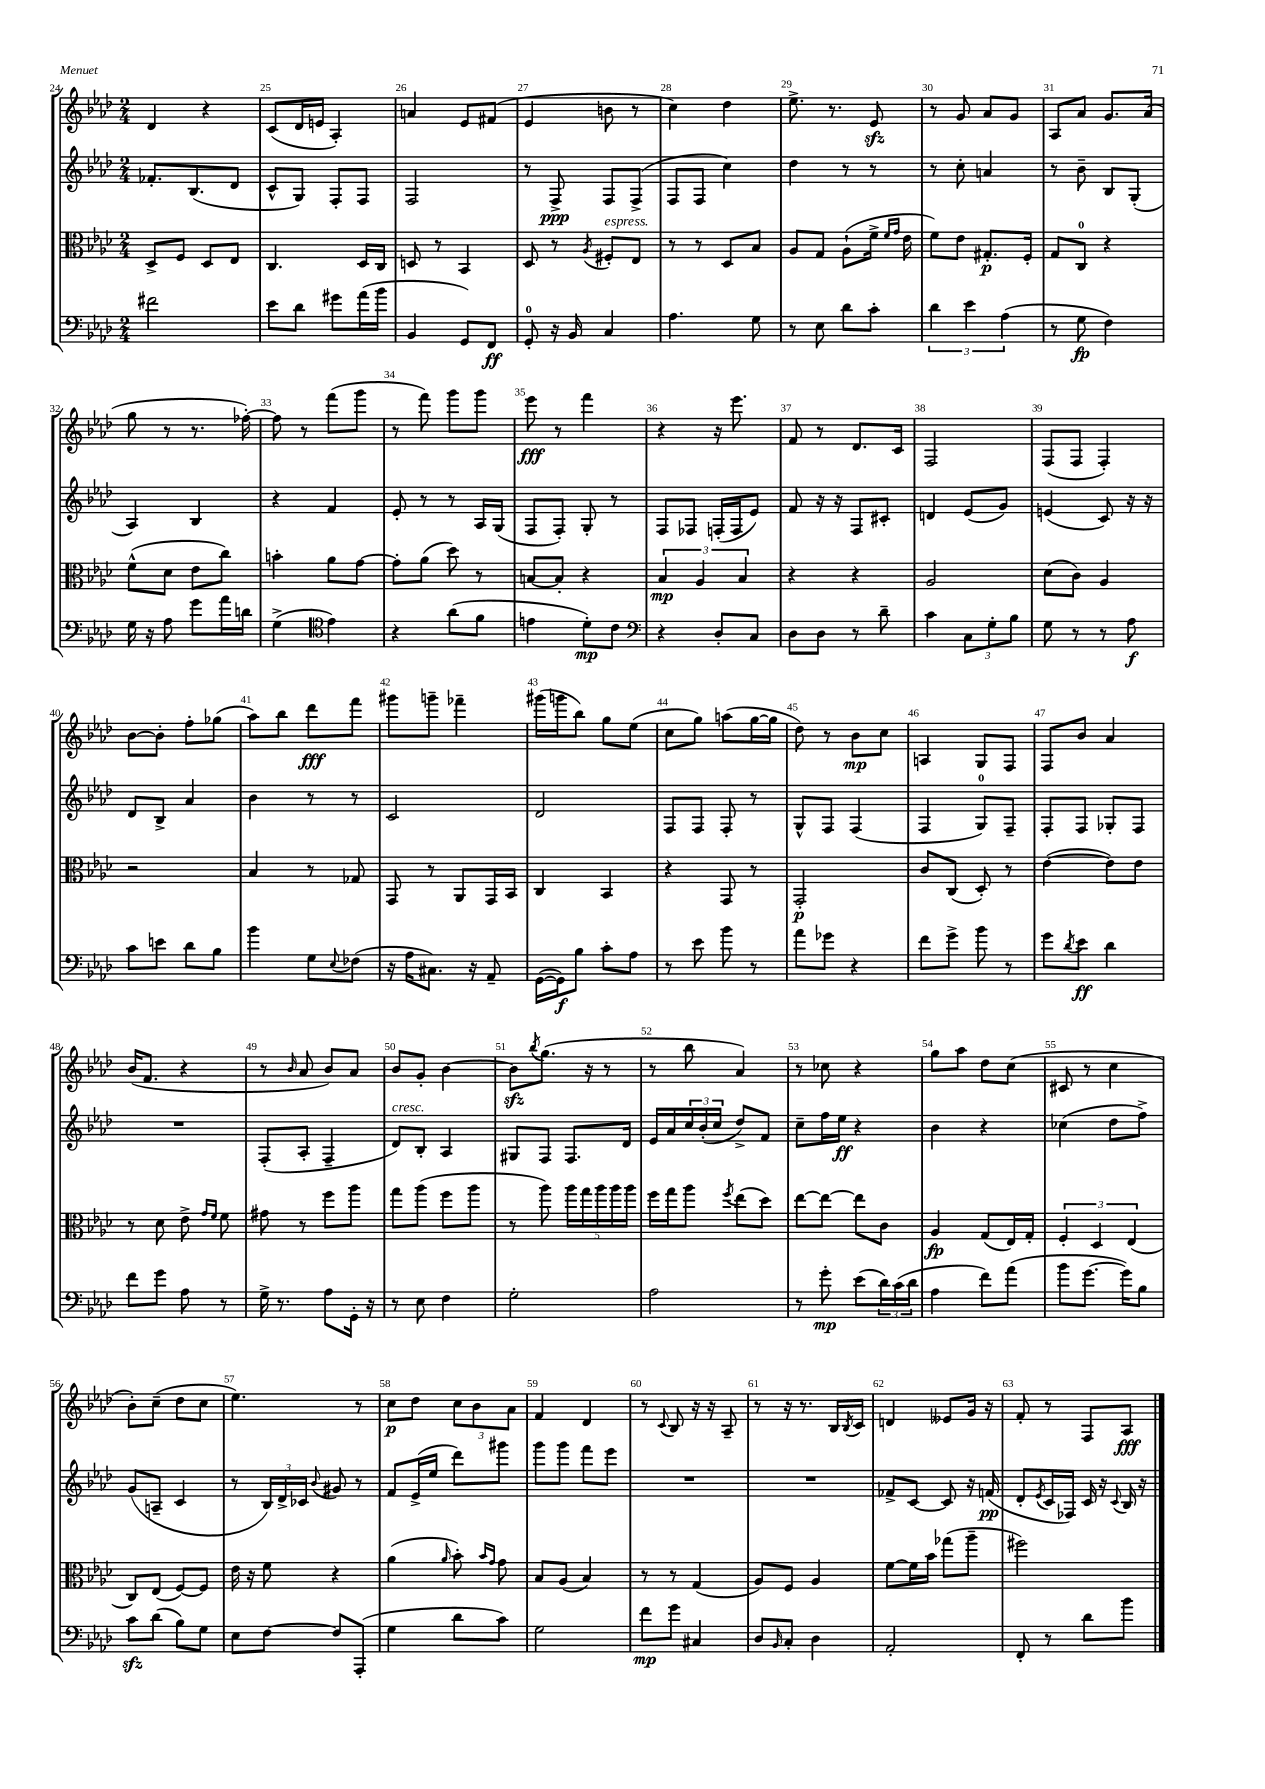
<<
\new StaffGroup <<
\new Staff = "s0" {
    \clef treble \key aes \major \numericTimeSignature \time 2/4
    des'4 r4 |
    c'8( des'16 e'16 aes4-.) |
    a'4 ees'8 fis'8( |
    ees'4 b'8 r8 |
    c''4) des''4 |
    ees''8.-> r8. ees'8\sfz |
    r8 g'8 aes'8 g'8 |
    aes8 aes'8 g'8. aes'16( |
    g''8 r8 r8. fes''16~-.) |
    fes''8 r8 f'''8( g'''8 |
    r8 f'''8) g'''8 g'''8 |
    ees'''8\fff r8 f'''4 |
    r4 r16 ees'''8. |
    f'8 r8 des'8. c'16 |
    f2 |
    f8( f8 f4-.) |
    bes'8~ bes'8-. f''8-. ges''8( |
    aes''8) bes''8 des'''8\fff f'''8 |
    gis'''8 g'''8-- fes'''4-- |
    gis'''16( g'''16 bes''8) g''8 ees''8( |
    c''8 g''8) a''8( g''16~ g''16 |
    des''8) r8 bes'8\mp c''8 |
    a4 g8 f8 |
    f8 bes'8 aes'4 |
    bes'16( f'8. r4 |
    r8 \grace { bes'16 } aes'8 bes'8) aes'8 |
    bes'8 g'8-. bes'4~ |
    bes'8\sfz \acciaccatura { bes''8 } g''8.( r16 r8 |
    r8 bes''8 aes'4) |
    r8 ces''8 r4 |
    g''8 aes''8 des''8 c''8( |
    cis'8 r8 c''4 |
    bes'8-.) c''8--( des''8 c''8 |
    ees''4.) r8 |
    c''8\p des''8 \tuplet 3/2 { c''8 bes'8 aes'8 } |
    f'4 des'4 |
    r8 \appoggiatura { c'8 } bes8 r16 r16 aes8-- |
    r8 r16 r8. bes16 \acciaccatura { bes8 } c'16 |
    d'4 eeses'8 g'16 r16 |
    f'8-. r8 f8 aes8\fff \bar "|." |
}
\new Staff = "s1" {
    \clef treble \key aes \major \numericTimeSignature \time 2/4
    fes'8.-. bes8.( des'8 |
    c'8-^ g8) f8-. f8 |
    f2 |
    r8 f8->\ppp f8 f8->( |
    f8 f8 c''4) |
    des''4 r8 r8 |
    r8 c''8-. a'4 |
    r8 bes'8-- bes8 g8-.( |
    aes4) bes4 |
    r4 f'4 |
    ees'8-. r8 r8 aes16 g16( |
    f8 f8-.) g8-. r8 |
    f8 fes8 f16-.( f16 ees'8) |
    f'8 r16 r16 f8 cis'8-. |
    d'4 ees'8( g'8) |
    e'4( c'8) r16 r16 |
    des'8 bes8-> aes'4 |
    bes'4 r8 r8 |
    c'2 |
    des'2 |
    f8 f8 f8-. r8 |
    g8-^ f8 f4( |
    f4 g8-0) f8-- |
    f8-. f8 ges8-. f8 |
    R2 |
    f8-.( aes8-. f4-- |
    des'8^\markup { \italic "cresc." }) bes8-. aes4 |
    gis8 f8 f8. des'16 |
    ees'16 aes'16 \tuplet 3/2 { c''16 bes'16-.( c''16 } des''8->) f'8 |
    c''8-- f''16 ees''16\ff r4 |
    bes'4 r4 |
    ces''4( des''8 f''8->) |
    g'8( a8-- c'4 |
    r8 \tuplet 3/2 { bes16) des'16-> ces'16 } \appoggiatura { bes'8 } gis'8 r8 |
    f'8 ees'16->( ees''16 des'''8) gis'''8 |
    g'''8 g'''8 f'''8 ees'''8 |
    R2 |
    R2 |
    fes'8-> c'8~ c'8 r16 f'16\pp( |
    des'8-. \acciaccatura { ees'8 } c'16 fes16) c'16 r16 \appoggiatura { c'8 } bes16 r16 \bar "|." |
}
\new Staff = "s2" {
    \clef alto \key aes \major \numericTimeSignature \time 2/4
    des8-> f8 des8 ees8 |
    c4. des16 c16 |
    d8 r8 bes,4 |
    des8 r8 \acciaccatura { aes8 } fis8-.^\markup { \italic "espress." } ees8 |
    r8 r8 des8 bes8 |
    aes8 g8 aes8-!( f'16-> \grace { f'16 g'16 } ees'16 |
    f'8) ees'8 gis8.-.\p f16-. |
    g8 c8-0 r4 |
    f'8-^( des'8 ees'8 c''8) |
    b'4-. aes'8 g'8~ |
    g'8-. aes'8( des''8) r8 |
    b8~ b8-. r4 |
    \tuplet 3/2 { bes4\mp aes4 bes4 } |
    r4 r4 |
    aes2 |
    des'8( c'8) aes4 |
    r2 |
    bes4 r8 ges8 |
    g,8 r8 aes,8 g,16 bes,16 |
    c4 bes,4 |
    r4 g,8 r8 |
    g,2-.\p |
    c'8 c8( des8-.) r8 |
    ees'4~( ees'8) ees'8 |
    r8 des'8 ees'8-> \grace { g'16 f'16 } f'8 |
    gis'8 r8 f''8 aes''8 |
    g''8 aes''8( f''8 aes''8 |
    r8 aes''8) \tuplet 5/4 { aes''16 g''16 aes''16 aes''16 aes''16 } |
    f''16 g''16 aes''8 \acciaccatura { f''8 } ees''8( des''8) |
    ees''8~ ees''8~ ees''8 c'8 |
    aes4\fp g8( ees16) g16-. |
    \tuplet 3/2 { f4-. des4 ees4( } |
    c8) ees8( f8~) f8 |
    ees'16 r16 f'8 r4 |
    aes'4( \grace { aes'16 } bes'8-.) \grace { bes'16 g'16 } g'8 |
    bes8 aes8( bes4) |
    r8 r8 g4( |
    aes8) f8 aes4 |
    f'8~ f'16 bes'16 ges''8( aes''8-- |
    fis''2) \bar "|." |
}
\new Staff = "s3" {
    \clef bass \key aes \major \numericTimeSignature \time 2/4
    fis'2 |
    ees'8 des'8 gis'8 aes'16( bes'16 |
    bes,4 g,8) f,8\ff |
    g,8-0-. r16 bes,16 c4 |
    aes4. g8 |
    r8 ees8 des'8 c'8-. |
    \tuplet 3/2 { des'4 ees'4 aes4( } |
    r8 g8\fp f4) |
    g16 r16 aes8 g'8 aes'16 d'16 |
    g4->( \clef tenor ees'4) |
    r4 aes'8( f'8 |
    e'4 des'8-.\mp) c'8 |
    \clef bass r4 des8-. c8 |
    des8 des8 r8 des'8-- |
    c'4 \tuplet 3/2 { c8 g8-. bes8 } |
    g8 r8 r8 aes8\f |
    c'8 e'8 des'8 bes8 |
    bes'4 g8 \appoggiatura { ees8 } fes8( |
    r16 aes16 cis8.) r16 aes,8-- |
    g,16~( g,16\f) bes8 c'8-. aes8 |
    r8 ees'8 bes'8 r8 |
    aes'8 ges'8 r4 |
    f'8 g'8-> bes'8 r8 |
    g'8 \acciaccatura { des'8 } ees'8\ff des'4 |
    f'8 g'8 aes8 r8 |
    g16-> r8. aes8 g,16-. r16 |
    r8 ees8 f4 |
    g2-. |
    aes2 |
    r8 g'8-.\mp ees'8( \tuplet 3/2 { des'16) c'16( des'16 } |
    aes4 f'8) aes'8( |
    bes'8 g'8.~ g'16) bes8 |
    c'8\sfz des'8( bes8) g8 |
    ees8 f8~ f8 aes,,8-.( |
    g4 des'8 c'8) |
    g2 |
    f'8\mp g'8 cis4 |
    des8 \grace { bes,16 } c8-. des4 |
    aes,2-. |
    f,8-. r8 des'8 bes'8 \bar "|." |
}
>>
>>
\layout { \context { \Score currentBarNumber = #24 \override BarNumber.break-visibility = ##(#f #t #t) barNumberVisibility = #all-bar-numbers-visible } }
